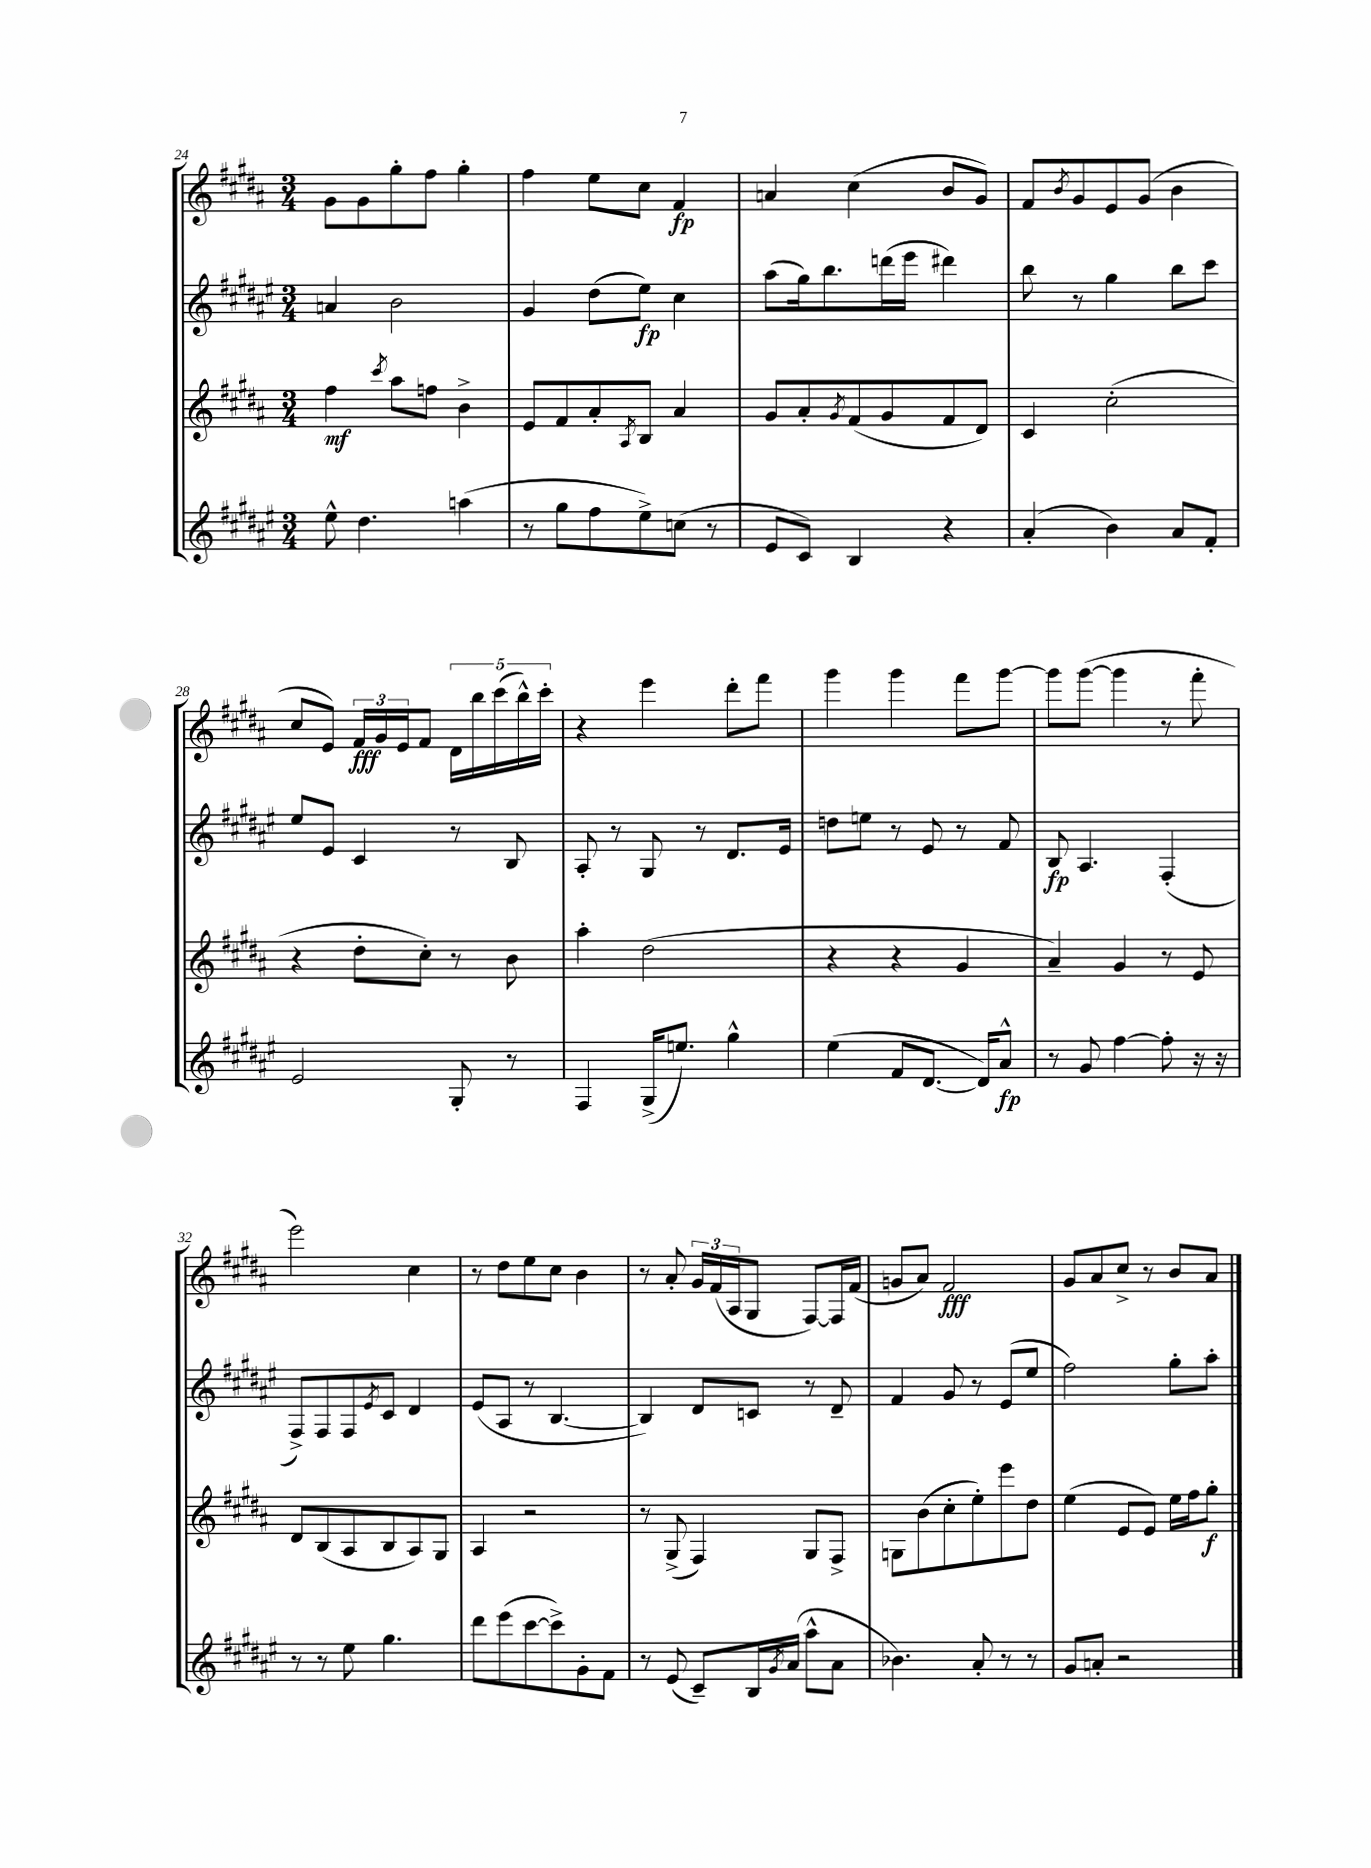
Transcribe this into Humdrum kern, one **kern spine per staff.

**kern	**dynam	**kern	**dynam	**kern	**dynam	**kern	**dynam
*part4	*part4	*part3	*part3	*part2	*part2	*part1	*part1
*staff4	*staff4	*staff3	*staff3	*staff2	*staff2	*staff1	*staff1
*clefG2	*	*clefG2	*	*clefG2	*	*clefG2	*
*k[f#c#g#d#a#e#]	*	*k[f#c#g#d#a#]	*	*k[f#c#g#d#a#e#]	*	*k[f#c#g#d#a#]	*
*M3/4	*	*M3/4	*	*M3/4	*	*M3/4	*
=24	=24	=24	=24	=24	=24	=24	=24
8ee#^^\	.	4ff#\	mf	4an/	.	8g#\L	.
4.dd#\	.	.	.	.	.	8g#\	.
.	.	8qccc#/	.	.	.	.	.
.	.	8aa#\L	.	2b\	.	8gg#'\	.
.	.	8ffn\J	.	.	.	8ff#\J	.
(4aan\	.	4b^\	.	.	.	4gg#'\	.
=25	=25	=25	=25	=25	=25	=25	=25
8r	.	8e/L	.	4g#/	.	4ff#\	.
8gg#\L	.	8f#/	.	.	.	.	.
8ff#\	.	8a#'/	.	(8dd#\L	.	8ee\L	.
.	.	8qA#/	.	.	.	.	.
8ee#^\)	.	8B/J	.	8ee#\J)	fp	8cc#\J	.
(8ccn\J	.	4a#/	.	4cc#\	.	4f#/	fp
8r	.	.	.	.	.	.	.
=26	=26	=26	=26	=26	=26	=26	=26
8e#/L	.	8g#/L	.	(8aa#\L	.	4an/	.
8c#/J)	.	8a#'/	.	16gg#\k)	.	.	.
.	.	.	.	8.bb\	.	.	.
.	.	8qg#/	.	.	.	.	.
4B/	.	(8f#/	.	.	.	(4cc#\	.
.	.	8g#/	.	(16dddn\L	.	.	.
.	.	.	.	16eee#\JJ	.	.	.
4r	.	8f#/	.	4ddd#X\)	.	8b/L	.
.	.	8d#/J)	.	.	.	8g#/J)	.
=27	=27	=27	=27	=27	=27	=27	=27
(4a#'/	.	4c#/	.	8bb\	.	8f#/L	.
.	.	.	.	.	.	8qb/	.
.	.	.	.	8r	.	8g#/	.
4b\)	.	(2cc#'\	.	4gg#\	.	8e/	.
.	.	.	.	.	.	(8g#/J	.
8a#/L	.	.	.	8bb\L	.	4b\	.
8f#'/J	.	.	.	8ccc#\J	.	.	.
!!LO:LB:g=z
=28	=28	=28	=28	=28	=28	=28	=28
2e#/	.	4r	.	8ee#/L	.	8cc#/L	.
.	.	.	.	8e#/J	.	8e/J)	.
.	.	8dd#'\L	.	4c#/	.	24f#/LL	fff
.	.	.	.	.	.	24g#/	.
.	.	.	.	.	.	24e/J	.
.	.	8cc#'\J)	.	.	.	8f#/J	.
8G#'/	.	8r	.	8r	.	20d#\LL	.
.	.	.	.	.	.	20bb\	.
.	.	.	.	.	.	(20ccc#\	.
8r	.	8b\	.	8B/	.	.	.
.	.	.	.	.	.	20bb^^\)	.
.	.	.	.	.	.	20ccc#'\JJ	.
=29	=29	=29	=29	=29	=29	=29	=29
4F#/	.	4aa#'\	.	8A#'/	.	4r	.
.	.	.	.	8r	.	.	.
(16G#^/KL	.	(2dd#\	.	8G#/	.	4eee\	.
8.een/J)	.	.	.	.	.	.	.
.	.	.	.	8r	.	.	.
4gg#^^\	.	.	.	8.d#/L	.	8ddd#'\L	.
.	.	.	.	.	.	8fff#\J	.
.	.	.	.	16e#/Jk	.	.	.
=30	=30	=30	=30	=30	=30	=30	=30
(4ee#\	.	4r	.	8ddn\L	.	4ggg#\	.
.	.	.	.	8een\J	.	.	.
8f#/L	.	4r	.	8r	.	4ggg#\	.
[8.d#/J	.	.	.	8e#/	.	.	.
.	.	4g#/	.	8r	.	8fff#\L	.
16d#/KL])	.	.	.	.	.	.	.
8a#^^/J	fp	.	.	8f#/	.	[8ggg#\J	.
=31	=31	=31	=31	=31	=31	=31	=31
8r	.	4a#~/)	.	8B/	fp	8ggg#\L]	.
8g#/	.	.	.	4.A#/	.	([8ggg#\J	.
[4ff#\	.	4g#/	.	.	.	4ggg#\]	.
8ff#'\]	.	8r	.	(4F#'/	.	8r	.
16r	.	8e/	.	.	.	8fff#'\	.
16r	.	.	.	.	.	.	.
!!LO:LB:g=z
=32	=32	=32	=32	=32	=32	=32	=32
8r	.	8d#/L	.	8F#^/L)	.	2eee\)	.
8r	.	(8B/	.	8F#/	.	.	.
8ee#\	.	8A#/	.	8F#/	.	.	.
.	.	.	.	8qe#/	.	.	.
4.gg#\	.	8B/	.	8c#/J	.	.	.
.	.	8A#/)	.	4d#/	.	4cc#\	.
.	.	8G#/J	.	.	.	.	.
=33	=33	=33	=33	=33	=33	=33	=33
8ddd#\L	.	4A#/	.	(8e#/L	.	8r	.
(8eee#\	.	.	.	8A#/J	.	8dd#\L	.
[8ccc#\	.	2r	.	8r	.	8ee\	.
8ccc#^\])	.	.	.	[4.B/	.	8cc#\J	.
8g#'\	.	.	.	.	.	4b\	.
8f#\J	.	.	.	.	.	.	.
=34	=34	=34	=34	=34	=34	=34	=34
8r	.	8r	.	4B/])	.	8r	.
(8e#/	.	(8G#^/	.	.	.	8a#'/	.
8c#~/L)	.	4F#/)	.	8d#/L	.	24g#/LL	.
.	.	.	.	.	.	(24f#/	.
.	.	.	.	.	.	24A#/J	.
16B/L	.	.	.	8cn/J	.	8G#/J	.
8qg#/	.	.	.	.	.	.	.
(16a#/JJ	.	.	.	.	.	.	.
8aa#^^\L	.	8G#/L	.	8r	.	[8F#/L)	.
8a#\J	.	8F#^/J	.	8d#~/	.	16F#/L]	.
.	.	.	.	.	.	(16f#/JJ	.
=35	=35	=35	=35	=35	=35	=35	=35
4.b-X\)	.	8Gn\L	.	4f#/	.	8gn/L	.
.	.	(8b\	.	.	.	8a#/J)	.
.	.	8cc#'\	.	8g#/	.	2f#/	fff
8a#'/	.	8ee'\)	.	8r	.	.	.
8r	.	8eee\	.	(8e#/L	.	.	.
8r	.	8dd#\J	.	8ee#/J	.	.	.
=36	=36	=36	=36	=36	=36	=36	=36
8g#/L	.	(4ee\	.	2ff#\)	.	8g#/L	.
8an'/J	.	.	.	.	.	8a#/	.
2r	.	8e/L	.	.	.	8cc#^/J	.
.	.	8e/J)	.	.	.	8r	.
.	.	16ee\LL	.	8gg#'\L	.	8b/L	.
.	.	16ff#\J	.	.	.	.	.
.	.	8gg#'\J	f	8aa#'\J	.	8a#/J	.
==	==	==	==	==	==	==	==
*-	*-	*-	*-	*-	*-	*-	*-
